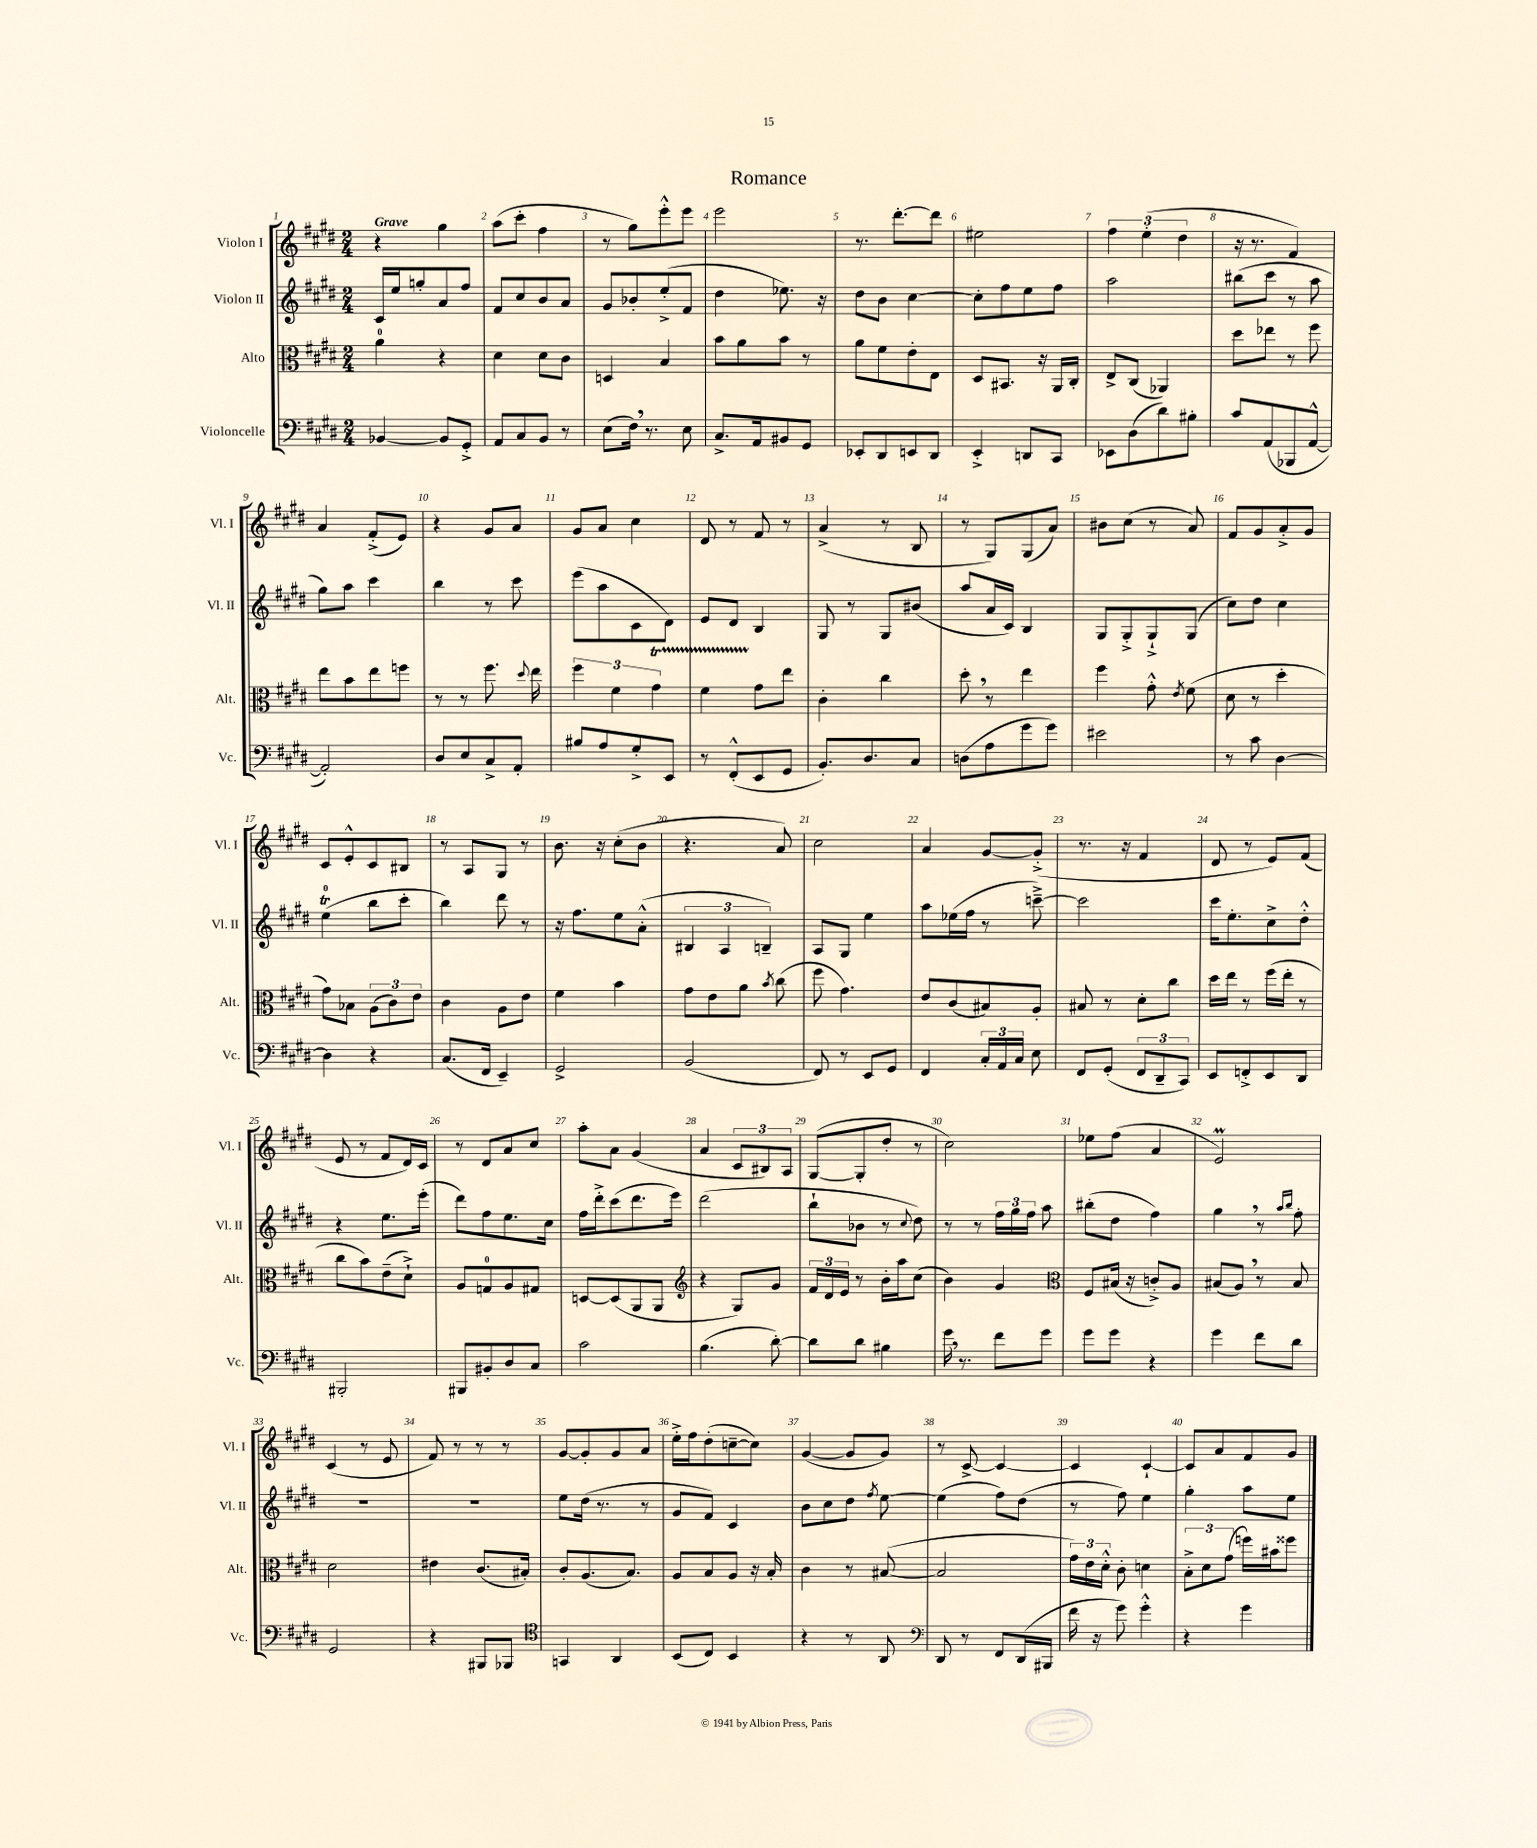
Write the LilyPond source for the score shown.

\header { title = "Romance" }
<<
\new StaffGroup <<
\new Staff = "s0" \with { instrumentName = "Violon I" shortInstrumentName = "Vl. I" } {
    \clef treble \key e \major \numericTimeSignature \time 2/4 \tempo "Grave"
    \autoBeamOff r4 gis''4 |
    a''8[( cis'''8]-. fis''4 |
    r8 gis''8[) e'''8-.-^ e'''8] |
    e'''2 |
    r8. dis'''8.[~-. dis'''8] |
    eis''2 |
    \tuplet 3/2 { fis''4 e''4-.( dis''4 } |
    r16 r8. fis'4) |
    a'4 fis'8[-.->( e'8]) |
    r4 gis'8[ a'8] |
    gis'8[ a'8] cis''4 |
    dis'8 r8 fis'8 r8 |
    a'4->( r8 b8 |
    r8 gis8[) gis8( a'8]) |
    bis'8[ cis''8]( r8 a'8) |
    fis'8[ gis'8 a'8-.-> gis'8] |
    cis'8[ e'8-.-^ cis'8 bis8] |
    r8 a8[ gis8] r8 |
    b'8. r16 cis''8[-.( b'8] |
    r4. a'8) |
    cis''2 |
    a'4 gis'8[~ gis'8]-.->( |
    r8. r16 fis'4 |
    dis'8 r8 e'8[) fis'8]( |
    e'8 r8 fis'8[ dis'16) cis'16] |
    r8 dis'8[ a'8 cis''8] |
    a''8[-. a'8] gis'4( |
    a'4 \tuplet 3/2 { cis'8[ bis8) a8] } |
    gis8[~( gis8-. dis''8]-. r8 |
    cis''2) |
    ees''8[ fis''8]( a'4 |
    e'2\prall) |
    cis'4( r8 e'8 |
    fis'8) r8 r8 r8 |
    gis'8[~ gis'8-. gis'8 a'8] |
    e''16[-.-> fis''16 dis''8-.( c''8~-- c''8]) |
    gis'4~( gis'8[ gis'8]) |
    r8 cis'8~-> cis'4~ |
    cis'4 cis'4~-! |
    cis'8[ a'8 fis'8 gis'8] \bar "|." |
}
\new Staff = "s1" \with { instrumentName = "Violon II" shortInstrumentName = "Vl. II" } {
    \clef treble \key e \major \numericTimeSignature \time 2/4
    \autoBeamOff cis'16[ e''16 g''8-. a'8 fis''8] |
    fis'8[ cis''8 b'8 a'8] |
    gis'8[ bes'8-. e''8-.->( fis'8] |
    dis''4 ees''8.) r16 |
    dis''8[ b'8] cis''4~ |
    cis''8[-. fis''8 e''8 fis''8] |
    a''2 |
    bis''8[( cis'''8] r8 a''8 |
    gis''8[) a''8] cis'''4 |
    b''4 r8 cis'''8 |
    e'''8[( a''8 cis'8 dis'8]) |
    e'8[ dis'8] b4 |
    gis8 r8 gis8[ bis'8]( |
    a''8[ a'16 cis'16]) b4 |
    gis8[ gis8-.-> gis8-!-> gis8]( |
    cis''8[) dis''8] cis''4 |
    e''4-0\trill( b''8[ cis'''8]-. |
    b''4) dis'''8 r8 |
    r16 fis''8.[ e''8 a'8]-.-^( |
    \tuplet 3/2 { bis4 a4 b4--) } |
    a8[ gis8] e''4 |
    a''8[ ees''16( fis''16] r8 c'''8~--->) |
    c'''2 |
    cis'''16[ e''8.-. cis''8-> dis''8]-.-^ |
    r4 e''8.[ e'''16]-.( |
    dis'''8[) fis''8 e''8. cis''16] |
    fis''16[ dis'''16-.-> cis'''8( dis'''8. e'''16]) |
    dis'''2( |
    b''8[-! bes'8] r8 \appoggiatura { cis''8 } dis''8) |
    r8 r8 \tuplet 3/2 { fis''16[ gis''16 fis''16] } a''8 |
    bis''8[-.( dis''8] fis''4) |
    gis''4 \breathe r8 \grace { a''16[ b''16] } fis''8-. |
    R2 |
    R2 |
    e''8[ dis''16]( r8. r8 |
    gis'8[ fis'8]) cis'4 |
    b'8[ cis''8 dis''8] \acciaccatura { fis''8 } e''8~ |
    e''4( fis''8[) dis''8]( |
    r8 fis''8) e''4 |
    gis''4-. a''8[ e''8] \bar "|." |
}
\new Staff = "s2" \with { instrumentName = "Alto" shortInstrumentName = "Alt." } {
    \clef alto \key e \major \numericTimeSignature \time 2/4
    \autoBeamOff a'4-0 r4 |
    dis'4 dis'8[ cis'8] |
    d4 b4 |
    b'8[ a'8 b'8] r8 |
    a'8[ fis'8 e'8-. e8] |
    dis8[ bis,8.] r16 a,16[ cis16]-. |
    e8[-> cis8]( aes,4) |
    dis''8[ ees''8] r8 fis''8 |
    e''8[ b'8 e''8 f''8] |
    r8 r8 fis''8. \appoggiatura { dis''8 } e''16 |
    \tuplet 3/2 { fis''4 fis'4 gis'4\startTrillSpan } |
    fis'4 gis'8[\stopTrillSpan e''8] |
    cis'4-. cis''4 |
    dis''8-. \breathe r8 e''4 |
    fis''4 gis'8-.-^ \acciaccatura { e'8 } fis'8( |
    dis'8 r8 dis''4-. |
    gis'8[) bes8] \tuplet 3/2 { a8[( cis'8) e'8] } |
    cis'4 a8[ e'8] |
    fis'4 b'4 |
    gis'8[ e'8 a'8] \acciaccatura { b'8 } cis''8( |
    fis''8 gis'4.) |
    e'8[ cis'8( bis8) a8]-. |
    bis8 r8 dis'8[-. cis''8] |
    dis''16[ e''16] r8 fis''16[( e''16]-. r8 |
    cis''8[ b'8) e'8--( dis'8]-!->) |
    a8[ g8-0 a8 gis8] |
    d8[~ d8( a,8 a,8] |
    \clef treble r4 gis8[) gis'8] |
    \tuplet 3/2 { fis'16[ dis'16 e'16] } r8 b'16[-. a''16 cis''8]( |
    b'4) gis'4 |
    \clef alto fis8[ bis16]( r16 c'8[-.->) a8] |
    bis8[( a8]) \breathe r8 bis8 |
    dis'2 |
    eis'4 cis'8.[( bis16]-.) |
    cis'8[-. a8.( b8.]) |
    a8[ b8 a8] r16 b16-. |
    cis'4 r8 bis8~( |
    bis2 |
    \tuplet 3/2 { gis'16[) e'16 dis'16]-.-^ } cis'8-. d'4 |
    \tuplet 3/2 { b8[-.-> dis'8 gis'8]( } f''16[) bis'16 fisis''8] \bar "|." |
}
\new Staff = "s3" \with { instrumentName = "Violoncelle" shortInstrumentName = "Vc." } {
    \clef bass \key e \major \numericTimeSignature \time 2/4
    \autoBeamOff bes,4~ bes,8[ gis,8]-.-> |
    a,8[ cis8 b,8] r8 |
    e8[( fis16]) \breathe r8. e8 |
    cis8.[-> a,16 bis,8 gis,8] |
    ees,8[-. dis,8 e,8 dis,8] |
    e,4-.-> d,8[ cis,8] |
    ees,8[ dis8( dis'8) bis8]-. |
    cis'8[ a,8( bes,,8 a,8]~-^ |
    a,2-.) |
    dis8[ e8 cis8-> a,8]-. |
    bis8[ a8 gis8-.-> e,8] |
    r8 fis,8[-.-^( e,8 gis,8] |
    b,8.[-.) dis8. cis8] |
    d8[( a8 gis'8 gis'8]) |
    eis'2 |
    r8 cis'8 dis4~ |
    dis4 r4 |
    cis8.[( fis,16] e,4--) |
    gis,2-> |
    b,2( |
    fis,8) r8 e,8[ gis,8] |
    fis,4 \tuplet 3/2 { cis16[-. a,16 cis16] } e8 |
    fis,8[ gis,8]-.( \tuplet 3/2 { fis,8[ dis,8-- cis,8]) } |
    e,8[ f,8-.-> e,8 dis,8] |
    bis,,2-. |
    bis,,8[ bis,8-. dis8 cis8] |
    cis'2 |
    b4.( dis'8~-.) |
    dis'8[ dis'8] bis4 |
    gis'16 \breathe r8. fis'8[ gis'8] |
    gis'8[ gis'8] r4 |
    gis'4 fis'8[ dis'8] |
    gis,2 |
    r4 bis,,8[ bes,,8] |
    \clef tenor g,4 a,4 |
    b,8[( cis8]) b,4 |
    r4 r8 a,8 |
    \clef bass dis,8 r8 fis,8[ dis,16( bis,,16] |
    fis'16 r16 gis'8) gis'4-.-^ |
    r4 gis'4 \bar "|." |
}
>>
>>
\layout { \context { \Score \override BarNumber.break-visibility = ##(#f #t #t) barNumberVisibility = #all-bar-numbers-visible } }
